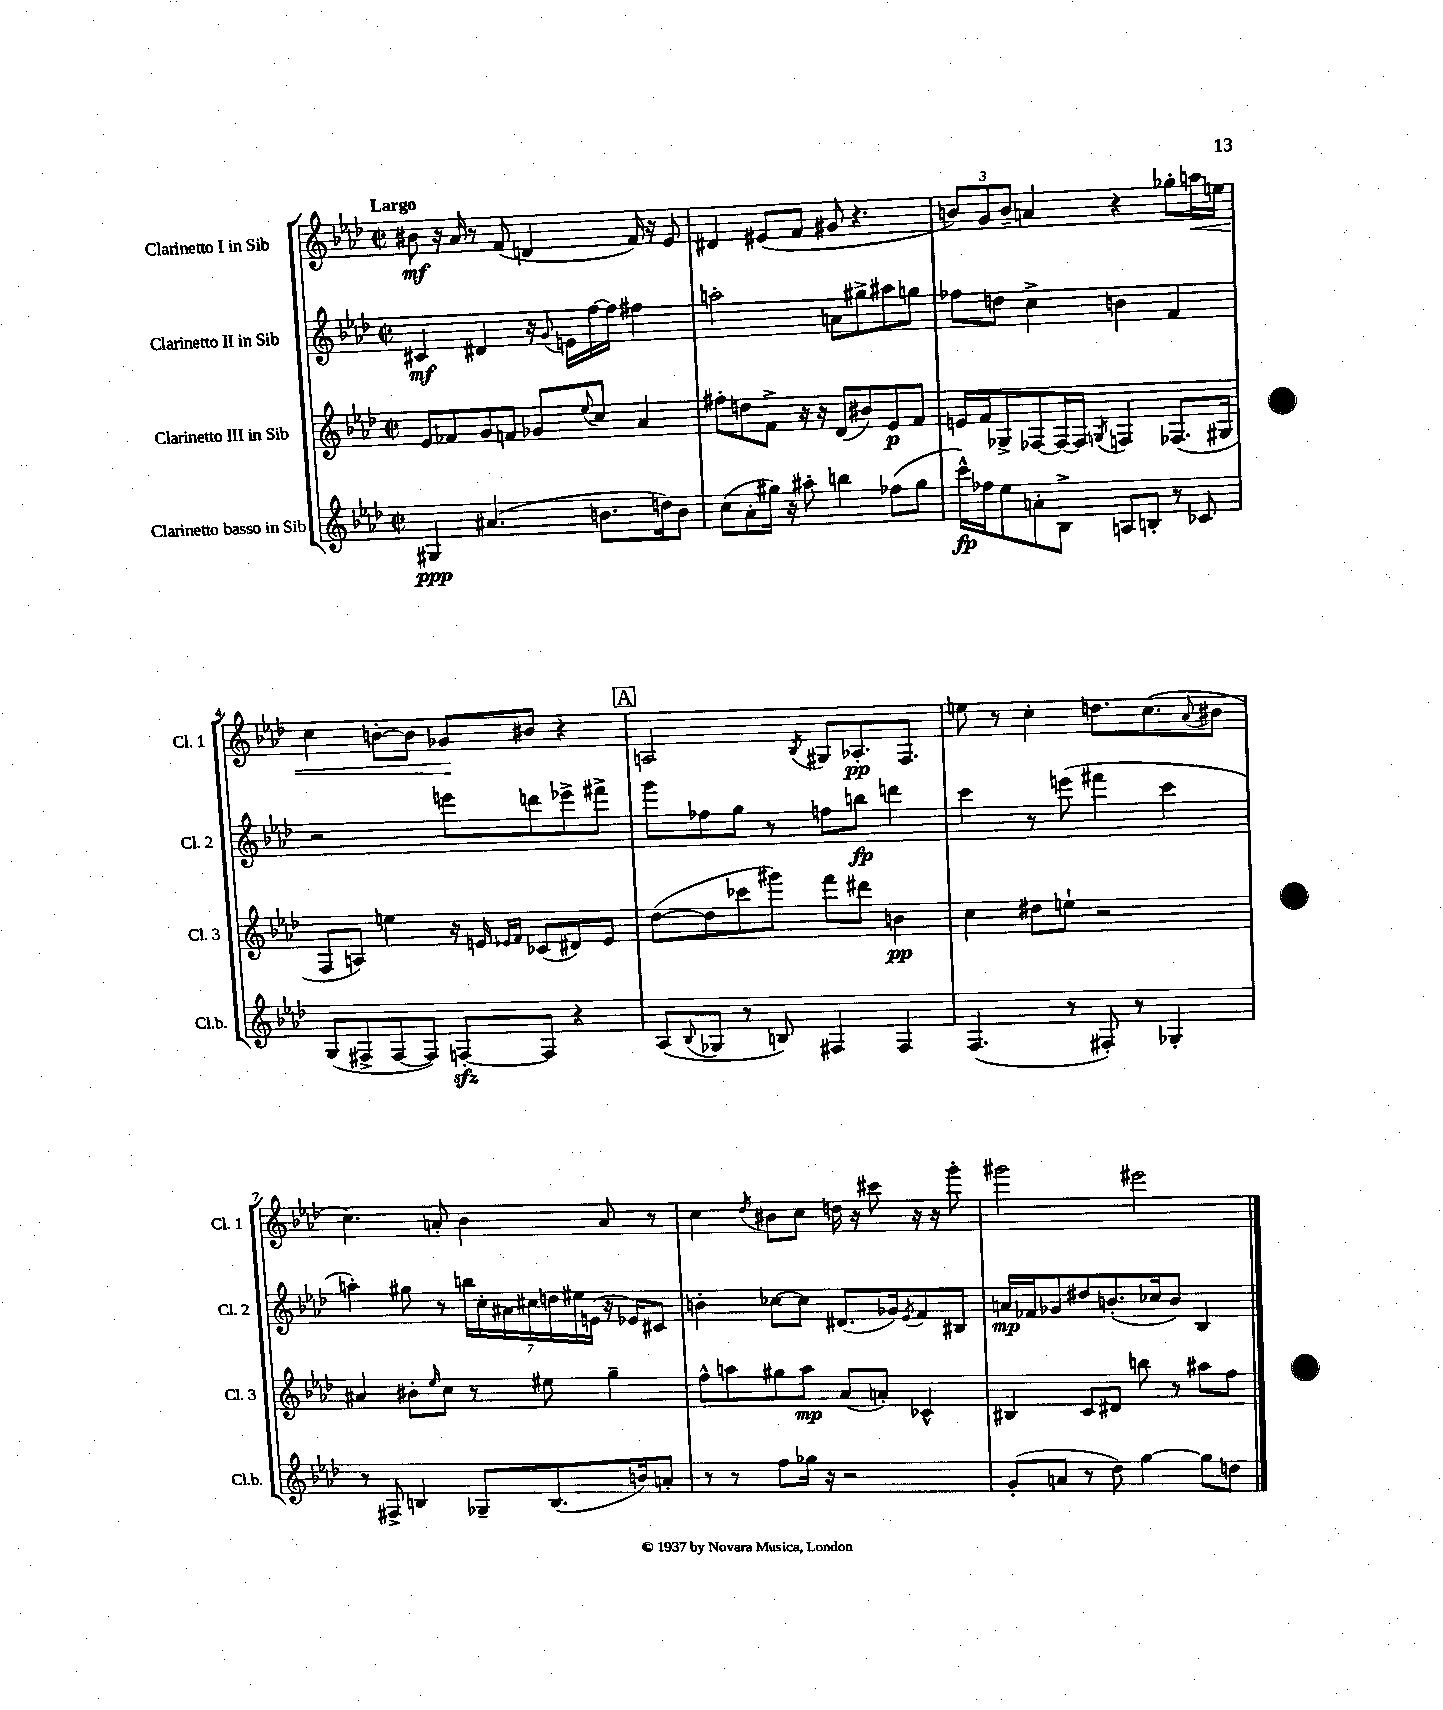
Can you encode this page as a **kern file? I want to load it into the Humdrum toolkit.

**kern	**dynam	**kern	**dynam	**kern	**dynam	**kern	**dynam
*part4	*part4	*part3	*part3	*part2	*part2	*part1	*part1
*staff4	*staff4	*staff3	*staff3	*staff2	*staff2	*staff1	*staff1
*I"Clarinetto basso in Sib	*	*I"Clarinetto III in Sib	*	*I"Clarinetto II in Sib	*	*I"Clarinetto I in Sib	*
*I'Cl.b.	*	*I'Cl. 3	*	*I'Cl. 2	*	*I'Cl. 1	*
*clefG2	*	*clefG2	*	*clefG2	*	*clefG2	*
*k[b-e-a-d-]	*	*k[b-e-a-d-]	*	*k[b-e-a-d-]	*	*k[b-e-a-d-]	*
*M2/2	*	*M2/2	*	*M2/2	*	*M2/2	*
*met(c|)	*	*met(c|)	*	*met(c|)	*	*met(c|)	*
=1	=1	=1	=1	=1	=1	=1	=1
!	!	!	!	!	!	!LO:TX:a:B:t=Largo	!
4G#X/	ppp	8e-/L	.	4c#X/	mf	8b#X\	mf
.	.	8f-X/	.	.	.	16r	.
.	.	.	.	.	.	16a-/	.
(4.a#X/	.	8g/	.	4d#X/	.	8r	.
.	.	8fn/J	.	.	.	(8f/	.
.	.	8g-X/L	.	16r	.	4dn/	.
.	.	.	.	8qqg/	.	.	.
.	.	.	.	16en\LL	.	.	.
.	.	8qqee-/	.	.	.	.	.
8.bn\L	.	8cc/J	.	[16ff\	.	.	.
.	.	.	.	16ff\JJ]	.	.	.
.	.	4a-/	.	4ff#X\	.	16f/)	.
16ddn\k)	.	.	.	.	.	16r	.
8b\J	.	.	.	.	.	8e-/	.
=2	=2	=2	=2	=2	=2	=2	=2
(8cc\L	.	8ff#X'\L	.	2aan'\	.	4d#X/	.
8a-'\	.	8ddn\	.	.	.	.	.
16gg#X\Jk)	.	8f^\J	.	.	.	(8e#X/L	.
16r	.	.	.	.	.	.	.
8aa#X'\	.	16r	.	.	.	8f/J	.
.	.	16r	.	.	.	.	.
4bbn\	.	(8d-/L	.	8an\L	.	8g#X/	.
.	.	8b#X/)	.	8gg#X^\	.	4.r	.
(8ff-X\L	.	8e-/	p	8aa#X\	.	.	.
8gg#\J	.	8f/J	.	8ggn\J	.	.	.
=3	=3	=3	=3	=3	=3	=3	=3
16ccc^^\LL)	fp	16en/LL	.	8ff-X\L	.	12bn/L)	.
16ff-X\J	.	16f/J	.	.	.	.	.
.	.	.	.	.	.	12g/	.
8ee-\	.	8G-X^/	.	8ddn\J	.	.	.
.	.	.	.	.	.	12b~/J	.
8an'\	.	[8F-X/	.	4cc^\	.	4an/	.
8B-^\J	.	16F-/L_	.	.	.	.	.
.	.	16F-/JJ]	.	.	.	.	.
.	.	8qGn/	.	.	.	.	.
8An/L	.	4Fn/	.	4bn\	.	4r	.
8Bn'/J	.	.	.	.	.	.	.
8r	.	(8.F-X/L	.	4f/	.	8gg-X'\L	.
!	!	!	!	!	!	!	!LO:HP:b
8c-X/	.	.	.	.	.	16aan\L	<
.	.	16G#X/Jk	.	.	.	16een\JJ	.
!!LO:LB:g=z
=4	=4	=4	=4	=4	=4	=4	=4
(8G/L	.	8F/L	.	2r	.	4cc\	.
8F#X^/	.	8An/J)	.	.	.	.	.
[8F#/	.	4een\	.	.	.	[8bn'\L	.
8F#/J])	.	.	.	.	.	8b\J]	.
[8Fnzz'/L	.	16r	.	8eeen\L	.	8g-X/L	.
.	.	16en/	.	.	.	.	.
.	.	16qqe-X/LL	.	.	.	.	.
.	.	16qqf/JJ	.	.	.	.	.
8F/J]	.	(8c-X/L	.	8dddn\	.	8b#X/J	[
4r	.	8d#X/)	.	8eee-X^\	.	4r	.
.	.	8e-/J	.	8fff#X^\J	.	.	.
!!LO:REH:place=s1:t=A
=5	=5	=5	=5	=5	=5	=5	=5
(8A-/L	.	([8dd-\L	.	8ggg\L	.	2An/	.
8qqB-/	.	.	.	.	.	.	.
8G-X/J	.	8dd-\]	.	8ff-X\	.	.	.
8r	.	8ccc-X\	.	8gg\J	.	.	.
8Bn/)	.	8ggg#X\J)	.	8r	.	.	.
.	.	.	.	.	.	8qB-/	.
4F#X/	.	8fff\L	.	8ffn\L	.	8G#X/L	.
.	.	8ddd#X\J	.	8bbn\J	fp	8.A-X'/	pp
4F#/	.	4bn\	pp	4dddn\	.	.	.
.	.	.	.	.	.	8.F/J	.
=6	=6	=6	=6	=6	=6	=6	=6
(4.F/	.	4cc\	.	4ccc\	.	8een\	.
.	.	.	.	.	.	8r	.
.	.	8dd#X\L	.	8r	.	4cc'\	.
8r	.	8een`\J	.	(8eeen\	.	.	.
8F#X'/)	.	2r	.	4fff#X\	.	8.ddn\L	.
8r	.	.	.	.	.	.	.
.	.	.	.	.	.	(8.cc\	.
4G-X'/	.	.	.	4ccc\	.	.	.
.	.	.	.	.	.	8qqa-/	.
.	.	.	.	.	.	8b#X\J	.
!!LO:LB:g=z
=7	=7	=7	=7	=7	=7	=7	=7
8r	.	4a#X/	.	4aan'\)	.	4.cc\)	.
8F#X^/	.	.	.	.	.	.	.
4Bn/	.	8b#X'\L	.	8gg#X\	.	.	.
.	.	16qqee-/	.	.	.	.	.
.	.	8cc\J	.	8r	.	8an'/	.
8G-X~/L	.	8r	.	28bbn\LL	.	4b-\	.
.	.	.	.	28cc'\	.	.	.
.	.	.	.	28a#X\	.	.	.
.	.	.	.	28cc#X\	.	.	.
(8.B/	.	8ee#X\	.	.	.	.	.
.	.	.	.	28ddn\	.	.	.
.	.	.	.	28ee#X\	.	.	.
.	.	.	.	(28en\JJ	.	.	.
.	.	4gg~\	.	16r	.	8a/	.
16bn/k)	.	.	.	16e-X/KL)	.	.	.
8an'/J	.	.	.	8c#X/J	.	8r	.
=8	=8	=8	=8	=8	=8	=8	=8
8r	.	8ff^^\L	.	4bn'\	.	4cc\	.
8r	.	8aan\	.	.	.	.	.
.	.	.	.	.	.	8qdd-/	.
8ff\L	.	8gg#X\	.	[8cc-X\L	.	8b#X\L	.
16gg-X\Jk	.	8aa\J	mp	8cc-\J]	.	8cc\J	.
16r	.	.	.	.	.	.	.
2r	.	(8a-/L	.	(8.d#X/L	.	16ddn\	.
.	.	.	.	.	.	16r	.
.	.	8an'/J)	.	.	.	8ccc#X\	.
.	.	.	.	16g-X/k)	.	.	.
.	.	.	.	8qe-/	.	.	.
.	.	4c-X^^/	.	8f/	.	16r	.
.	.	.	.	.	.	16r	.
.	.	.	.	8B#X/J	.	8ggg'\	.
=9	=9	=9	=9	=9	=9	=9	=9
(8g'/L	.	4B#X/	.	16an/LL	mp	2ggg#X\	.
.	.	.	.	16f-X/J	.	.	.
8an/J	.	.	.	8g-X/	.	.	.
8r	.	8c/L	.	8dd#X/	.	.	.
8dd-\)	.	8d#X/J	.	(8.bn'/	.	.	.
[4gg\	.	8bbn\	.	.	.	2eee#X\	.
.	.	.	.	16cc-X/k	.	.	.
.	.	8r	.	8b/J)	.	.	.
8gg\L]	.	8aa#X\L	.	4B-/	.	.	.
8ddn\J	.	8ff\J	.	.	.	.	.
==	==	==	==	==	==	==	==
*-	*-	*-	*-	*-	*-	*-	*-
